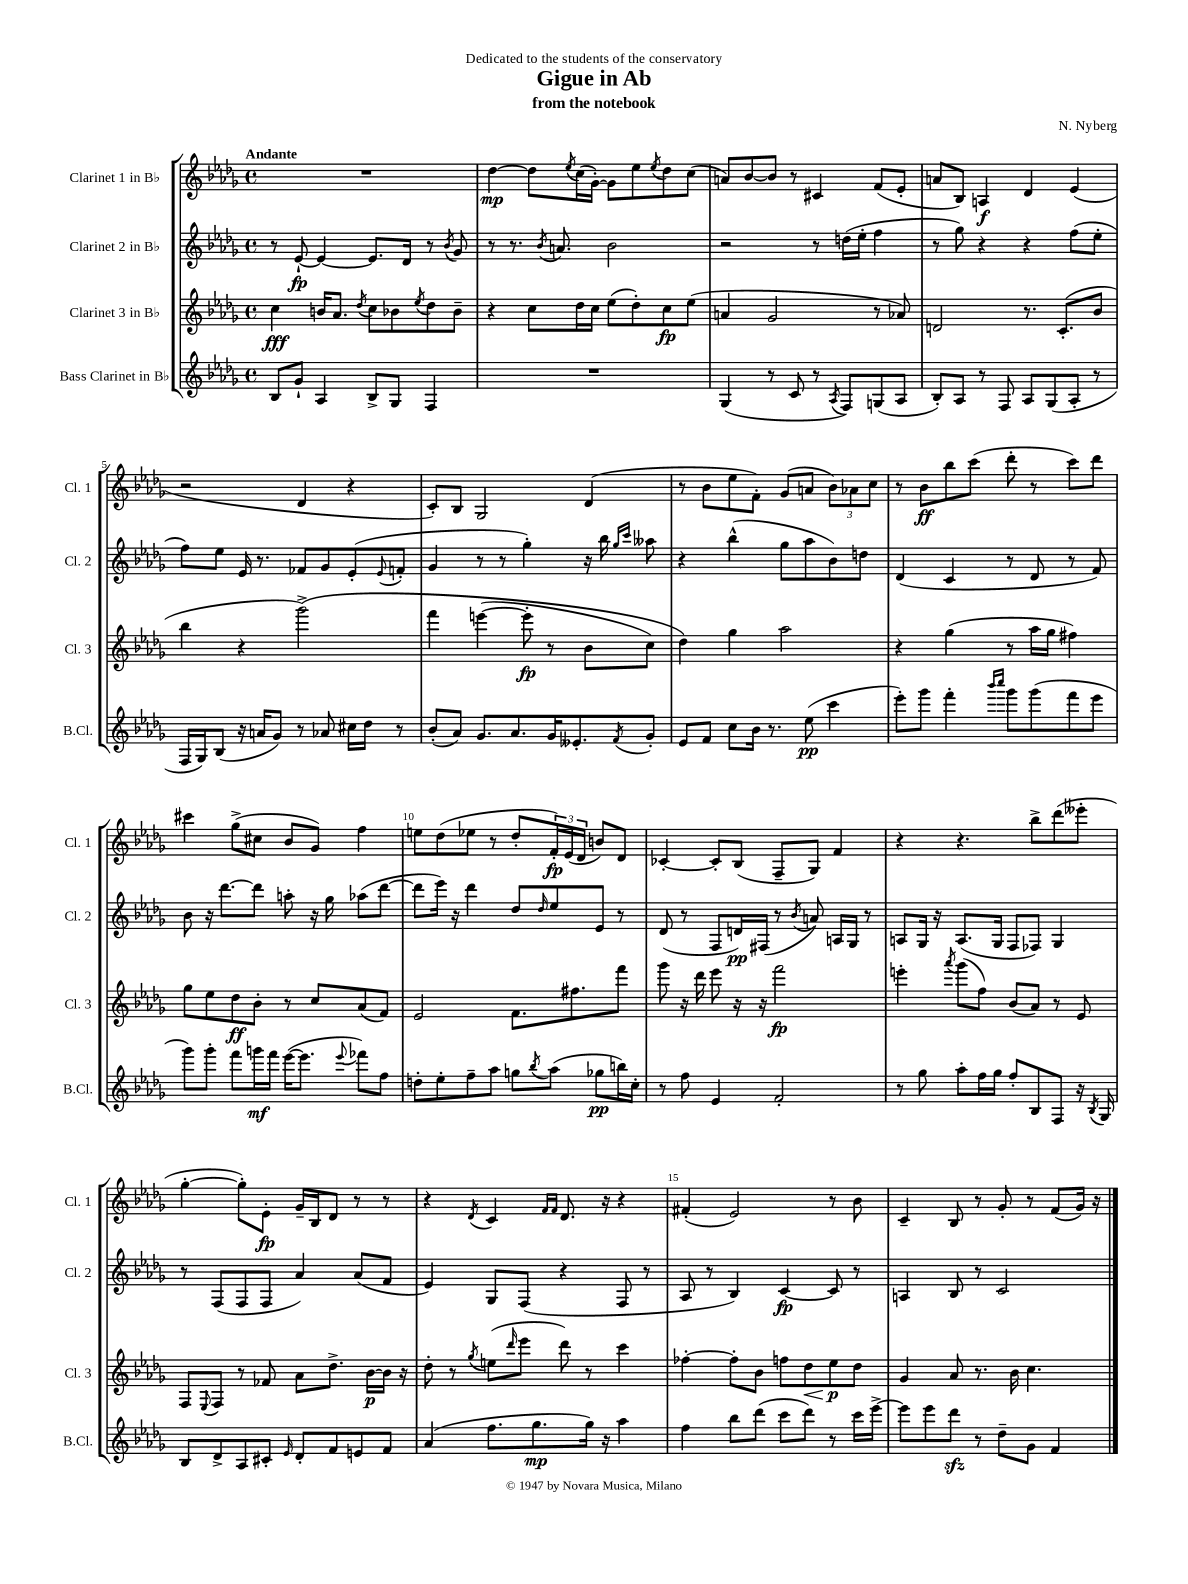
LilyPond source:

\header { title = "Gigue in Ab" composer = "N. Nyberg" subtitle = "from the notebook" dedication = "Dedicated to the students of the conservatory" }
<<
\new StaffGroup <<
\new Staff = "s0" \with { instrumentName = "Clarinet 1 in Bb" shortInstrumentName = "Cl. 1" } {
    \clef treble \key des \major \defaultTimeSignature \time 4/4 \tempo "Andante"
    R1 |
    des''4~\mp des''8 \acciaccatura { ees''8 } c''16( ges'16~-.) ges'8 ees''8 \acciaccatura { ees''8 } des''8 c''8( |
    a'8) bes'8~ bes'8 r8 cis'4 f'8( ees'8-. |
    a'8 bes8) a4\f des'4 ees'4( |
    r2 des'4 r4 |
    c'8-.) bes8 ges2 des'4( |
    r8 bes'8 ees''8 f'8-.) ges'8( a'8 \tuplet 3/2 { bes'8) aes'8 c''8 } |
    r8 bes'8\ff bes''8 c'''8( des'''8-. r8 c'''8) des'''8 |
    cis'''4 ges''8->( cis''8 bes'8 ges'8) f''4 |
    e''8 des''8( ees''8 r8 des''8-. \tuplet 3/2 { f'16-.\fp) ees'16( des'16 } b'8) des'8 |
    ces'4~-. ces'8-. bes8( f8-- ges8) f'4 |
    r4 r4. bes''8-> des'''8( eeses'''8-. |
    ges''4~-. ges''8-.) ees'8-.\fp ges'16-- bes16 des'8 r8 r8 |
    r4 \acciaccatura { des'8 } c'4 \grace { f'16 f'16 } des'8. r16 r4 |
    fis'4-.( ees'2) r8 bes'8 |
    c'4-- bes8 r8 ges'8-. r8 f'8( ges'16) r16 \bar "|." |
}
\new Staff = "s1" \with { instrumentName = "Clarinet 2 in Bb" shortInstrumentName = "Cl. 2" } {
    \clef treble \key des \major \defaultTimeSignature \time 4/4
    r8 ees'8~-!\fp ees'4~ ees'8. des'16 r8 \acciaccatura { bes'8 } ges'8 |
    r8 r8. \acciaccatura { bes'8 } a'8. bes'2 |
    r2 r8 d''16( ees''16-. f''4 |
    r8 ges''8) r4 r4 f''8( ees''8-. |
    f''8) ees''8 ees'16 r8. fes'8 ges'8 ees'8-.( \appoggiatura { ees'8 } f'8-. |
    ges'4 r8 r8 ges''4-.) r16 bes''16 \grace { ges''16 c'''16 } aeses''8 |
    r4 bes''4-^( ges''8 aes''8 bes'8) d''8 |
    des'4( c'4 r8 des'8 r8 f'8) |
    bes'8 r16 des'''8.~ des'''8 a''8-. r16 ges''16 aes''8( des'''8~ |
    des'''8 ees'''16) r16 des'''4 des''8 \grace { des''16 } ees''8 ees'8 r8 |
    des'8( r8 f8 d'16\pp) fis16( r8 \acciaccatura { bes'8 } a'8) a16 ges16 r8 |
    a8 ges16 r16 a8.( ges16 f8 fes8) ges4 |
    r8 f8( f8 f8 aes'4) aes'8( f'8 |
    ees'4) ges8 f8( r4 f8 r8 |
    aes8 r8 bes4) c'4~\fp c'8 r8 |
    a4 bes8 r8 c'2 \bar "|." |
}
\new Staff = "s2" \with { instrumentName = "Clarinet 3 in Bb" shortInstrumentName = "Cl. 3" } {
    \clef treble \key des \major \defaultTimeSignature \time 4/4
    c''4\fff b'16 aes'8. \acciaccatura { des''8 } c''8 bes'8 \acciaccatura { ees''8 } des''8 bes'8-- |
    r4 c''8 des''16 c''16 ees''8( des''8-.) c''8\fp ees''8( |
    a'4 ges'2 r8 aes'8) |
    d'2 r8. c'8.-.( bes'8 |
    bes''4 r4 ges'''2->)\( |
    f'''4 e'''4~( e'''8-.\fp r8 bes'8 c''8) |
    des''4\) ges''4 aes''2 |
    r4 ges''4( r8 aes''16 ges''16 fis''4) |
    ges''8 ees''8 des''8\ff bes'8-. r8 c''8 aes'8( f'8) |
    ees'2 f'8. fis''8. f'''8 |
    ges'''8 r16 des'''16 ees'''8 r16 r16 f'''2\fp |
    e'''4-. \acciaccatura { aes'''8 } ges'''8( f''8) bes'8( aes'8) r8 ees'8 |
    f8 \appoggiatura { ees8 } f8 r8 fes'8 aes'8 des''8.-> bes'16~\p bes'16 r16 |
    des''8-. r8 \acciaccatura { ges''8 } e''8( \grace { des'''16 } ees'''8 des'''8) r8 c'''4 |
    fes''4~-. fes''8-. bes'8 f''8 des''8\< ees''8\p\! des''8 |
    ges'4 aes'8 r8. bes'16 c''4. \bar "|." |
}
\new Staff = "s3" \with { instrumentName = "Bass Clarinet in Bb" shortInstrumentName = "B.Cl." } {
    \clef treble \key des \major \defaultTimeSignature \time 4/4
    bes8 ges'8-! aes4 bes8-> ges8 f4 |
    R1 |
    ges4( r8 c'8 r8 \acciaccatura { aes8 } f8) g8( aes8 |
    bes8-.) aes8 r8 f8 aes8 ges8( aes8-. r8 |
    f16 ges16) bes8( r16 a'16 ges'8) r8 aes'8 cis''16 des''16 r8 |
    bes'8-.( aes'8) ges'8. aes'8. ges'16 eeses'8.-. \acciaccatura { f'8 } ges'8-. |
    ees'8 f'8 c''8 bes'16 r8. ees''8\pp( c'''4 |
    ees'''8-.) ges'''8 f'''4-. \grace { bes'''16 c''''16 } ges'''8 ges'''8( f'''8 ees'''8 |
    ges'''8) ges'''8-. f'''8 g'''16\mf f'''16 ees'''16~( ees'''8. \appoggiatura { ees'''8 } fes'''8) f''8 |
    d''8-. ees''8-. f''8-- aes''8 g''8 \acciaccatura { bes''8 } aes''8( ges''8\pp b''16) c''16-. |
    r8 f''8 ees'4 f'2-. |
    r8 ges''8 aes''8-. f''16 ges''16 f''8-. bes8 f8 r16 \acciaccatura { bes8 } ges16 |
    bes8 des'8-> aes8 cis'8-. \grace { ees'16 } des'8-. f'8 e'8 f'8 |
    aes'4( f''8. ges''8.\mp ges''16) r16 aes''4 |
    f''4 bes''8 des'''8( c'''8 des'''8) r8 c'''16 ees'''16~-> |
    ees'''8 ees'''8 des'''8\sfz r8 des''8-- ges'8 f'4 \bar "|." |
}
>>
>>
\layout { \context { \Score \override BarNumber.break-visibility = ##(#f #t #t) barNumberVisibility = #(every-nth-bar-number-visible 5) } }
